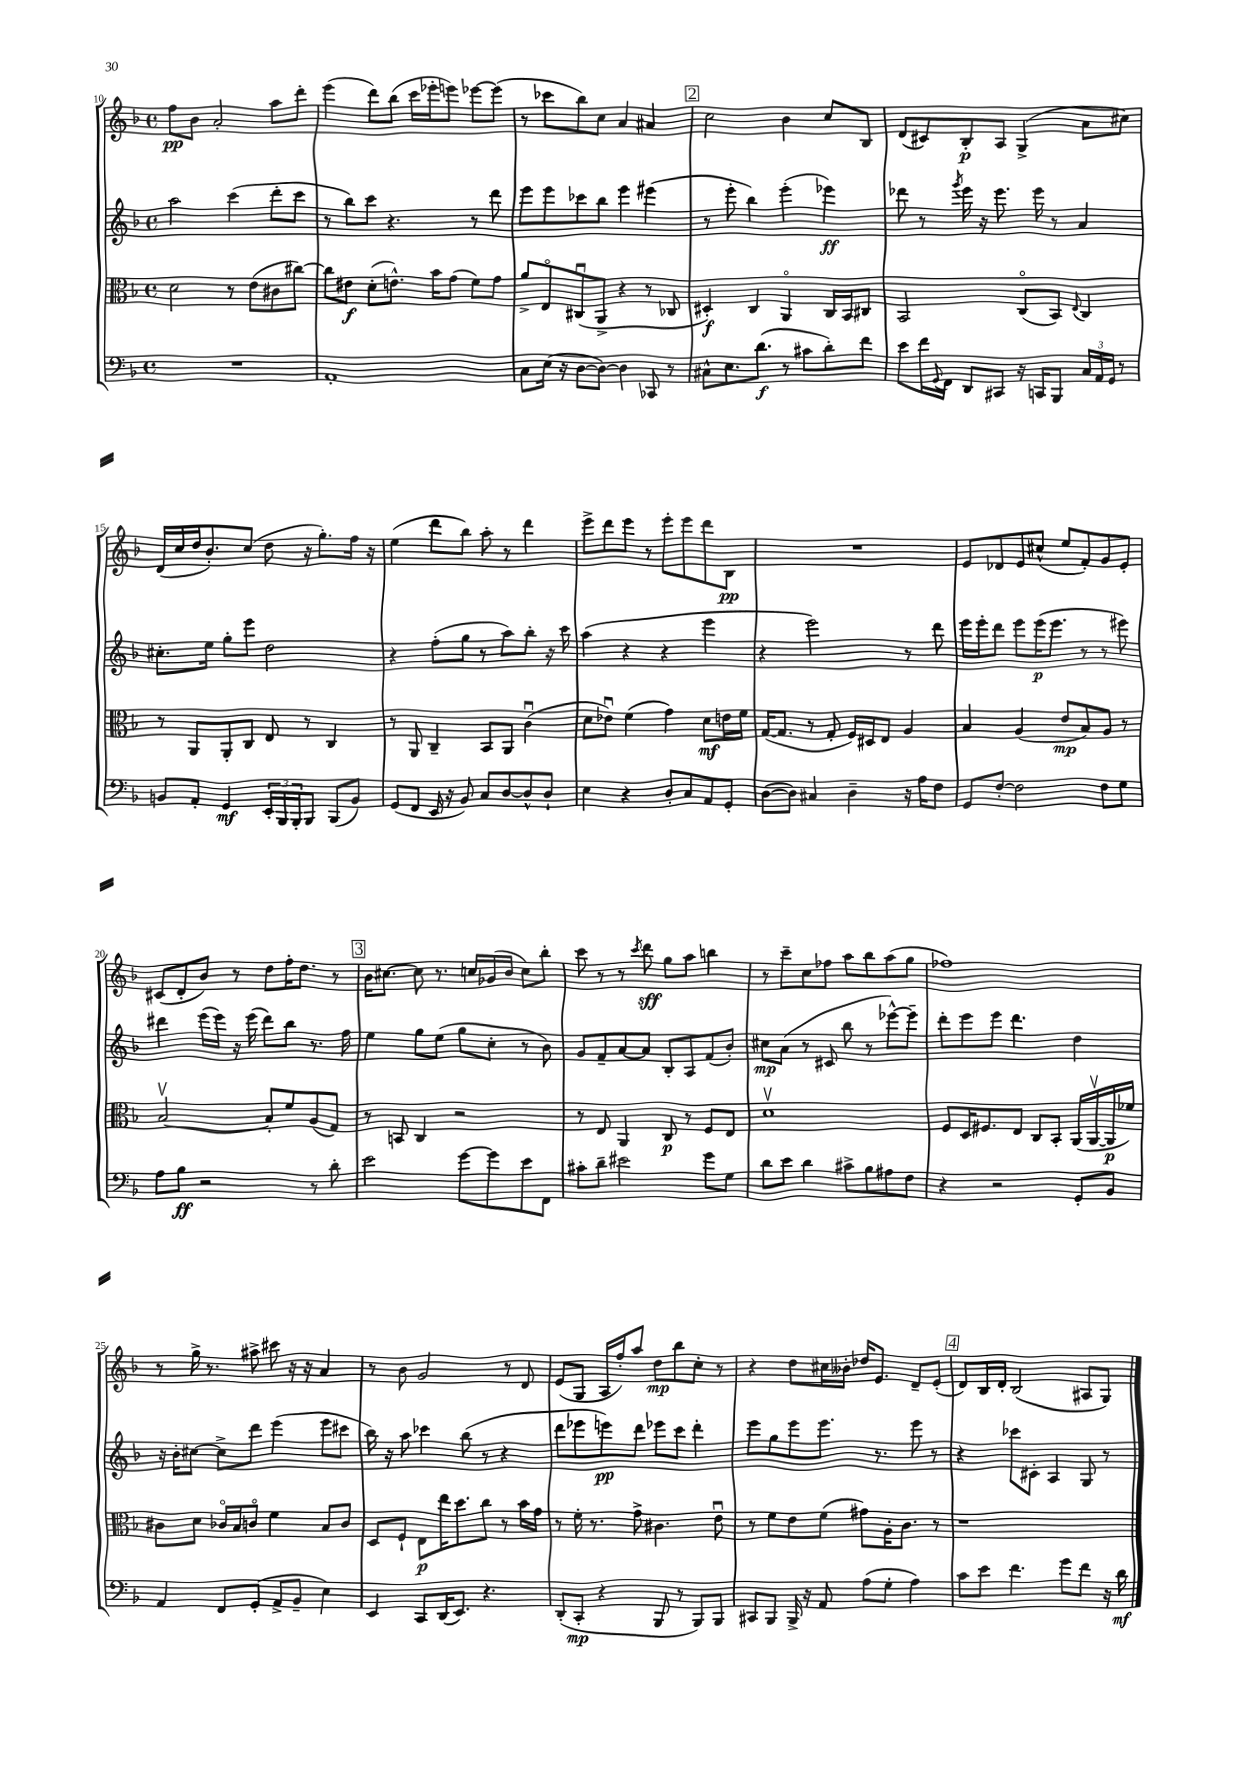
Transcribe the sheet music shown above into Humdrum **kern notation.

**kern	**kern	**kern	**kern
*staff4	*staff3	*staff2	*staff1
*clefF4	*clefC3	*clefG2	*clefG2
*k[b-]	*k[b-]	*k[b-]	*k[b-]
*M4/4	*M4/4	*M4/4	*M4/4
*met(c)	*met(c)	*met(c)	*met(c)
1r	2d\	2aa\	8ff\L
.	.	.	8b-\J
.	.	.	2a'/
.	8r	(4ccc\	.
.	(8e\L	.	.
.	8c#\	8ddd'\L	8aa\L
.	[8cc#\J)	8ccc\J	8ddd'\J
=	=	=	=
1AA'	8cc#\]L	8r	(4eee\
.	8e#\J	8bb-\L)	.
.	(8d'\L	8ccc\J	8ddd\L)
.	8.e^^\J)	4.r	(8bb-\J
.	.	.	16ccc\LL
.	16b-\LK	.	16eee-'\J
.	(8g\J	.	8eee\J)
.	8f\L)	8r	[8eee-\L
.	8g\J	8ddd\	(8eee-\]J
=	=	=	=
8C\L	8a^/L	8eee\L	8r
(16E\Jk	8Eo/	8eee\	8ccc-\L
16r	.	.	.
[8D\L	(8C#u/	8ccc-\	8bb-\)
8D\_J)	8AA^/J	8bb-\J	8cc\J
4D\]	4r	4eee\	4a/
8CC-/	8r	(4eee#\	4a#/
8r	8C-/	.	.
=	=	=	=
8C#^^\L	4D#'/)	8r	2cc\
8.E\	.	8eee'\	.
.	4C/	4bb-\)	.
(8.d\J	.	.	.
8r	4AAo/	(4eee'\	4b-\
8c#\L	.	.	.
8d'\)	16C/LL	4eee-\)	8cc/L
.	16BB-/J	.	.
8f\J	8C#/J	.	8B-/J
=	=	=	=
8e\L	2BB-/	8ddd-\	(8d/L
16f\L	.	8r	8c#/)
8qqGG/	.	.	.
16FF\JJ	.	.	.
.	.	8qggg/	.
8DD/L	.	16eee\	8B-'/
.	.	16r	.
8CC#/J	.	8.eee\	8A/J
16r	(8Co/L	.	(4G^/
16CC/LK	.	16eee\	.
8BBB-/J	8BB-/J)	8r	.
.	8qqE/	.	.
24C/LL	4C/	4a/	8a\L
24AA/	.	.	.
24GG/JJ	.	.	.
8r	.	.	8cc#\J)
=	=	=	=
8BB/L	8r	8.cc#'\L	(16d/LL
.	.	.	16cc/
8AA'/J	8AA/L	.	16dd/J
.	.	16ee\Jk	8.b-'/)
4GG/	8AA'/	8gg'\L	.
.	8C/J	8eee\J	(8cc/J
24EE'/LL	8E/	2dd\	8dd\
24BBB-/	.	.	.
24BBB-'/J	.	.	.
8BBB-/J	8r	.	16r
.	.	.	8.gg'\L)
(8BBB-/L	4C/	.	.
8BB/J)	.	.	16ff\Jk
.	.	.	16r
=	=	=	=
(8GG/L	8r	4r	(4ee\
8FF/J	8AA/	.	.
16EE/	4C~/	(8ff'\L	8ddd\L
16r	.	.	.
8BB-/)	.	8gg\J	8bb-\J)
8C/L	8BB-/L	8r	8aa'\
[8D/	8AA/J	8aa\L)	8r
8D^^/]	(4cu\	8bb-'\J	4ddd\
8D`/J	.	16r	.
.	.	16ccc\	.
=	=	=	=
4E\	8d\L	(4aa\	8eee^\L
.	8e-u\J)	.	8ddd\
4r	(4f\	4r	8eee\J
.	.	.	8r
8D'/L	4g\)	4r	8eee'\L
8C/	.	.	8eee\
8AA/	8d\L	4eee\	8ddd\
8GG'/J	16e\L	.	8B-\J
.	16f\JJ	.	.
=	=	=	=
([8D\L	([16G/LK	4r	1r
.	8.G/]J	.	.
8D\]J)	.	.	.
4C#/	8r	2eee\)	.
.	8G'/	.	.
4D~\	16F/LL)	.	.
.	16D#/J	.	.
.	8E/J	.	.
16r	4A/	8r	.
16A\LK	.	.	.
8F\J	.	8ddd\	.
=	=	=	=
8GG/L	4B-/	16eee\LL	8e/L
.	.	16eee'\J	.
[8F'/J	.	8ddd\J	8d-/
2F\]	(4A/	8eee\L	8e/
.	.	(16eee\K	(8cc#^^/J
.	.	8.eee\J	.
.	8e/L	.	8ee/L
.	8B-/)	8r	8f'/)
8F\L	8A/J	8r	8g/
8G\J	8r	8eee#\)	8e'/J
=	=	=	=
8A\L	[2B-v/	4ddd#\	(8c#/L
8B-\J	.	.	8d'/
2r	.	(16eee\LL	8b-/J)
.	.	16eee\JJ)	.
.	.	16r	8r
.	.	(16eee\	.
.	8B-'/]L	8ddd#\L)	8dd\L
.	8f/	8bb-\J	16ff'\K
.	.	.	8.dd\J
8r	(8A/	8.r	.
8d'\	8G/J)	.	8r
.	.	16ff\	.
=	=	=	=
2e\	8r	4ee\	16b-\LK
.	.	.	[8.cc#\J
.	8BB/	.	.
.	4C/	8gg\L	8cc#\]
.	.	(8ee\J	8.r
[8g\L	2r	8gg\L	.
.	.	.	16cc/LL
8g\]	.	8cc'\J	(16g-/
.	.	.	16b-/JJ
8e\	.	8r	8cc\L)
8FF\J	.	8b-\)	8bb-'\J
=	=	=	=
8c#'\L	8r	8g/L	8ccc\
8d~\J	8E/	8f~/	8r
2e#\	4AA/	[8a/	8r
.	.	.	8qccc/
.	.	8a/]J	8ddd\
.	8C/	8B-'/L	8gg\L
.	8r	8A/	8aa\J
8g\L	8F/L	(8f/	4bb\
8G\J	8E/J	8b-'/J)	.
=	=	=	=
8d\L	1dv	8cc#\L	8r
8e\J	.	(8a\J	8ccc~\L
4d\	.	8r	8cc\
.	.	8c#/	8ff-\J
8c#^\L	.	8bb-\	8aa\L
8B-\	.	8r	8bb-\
8A#\	.	[8eee-^^\L)	(8aa\
8F\J	.	8eee-~\]J	8gg\J
=	=	=	=
4r	8F/L	8ddd'\L	1ff-)
.	16D/K	8eee\	.
.	8.F#/	.	.
2r	.	8eee\J	.
.	8E/J	4.ddd\	.
.	8C/L	.	.
.	8BB-'/J	.	.
8GG'/L	(16AA/LL	4dd\	.
.	[16AAv/	.	.
8BB-/J	16AA/]	.	.
.	16f-/JJ)	.	.
=	=	=	=
4AA/	8c#\L	16r	8r
.	.	16b-'\LK	.
.	8d\J	[8cc#\J	16gg^\
.	.	.	8.r
8FF/L	16c-o/LL	8cc#^\]L	.
.	16B-/J	.	.
(8GG'/J	8co/J	8ddd\J	8aa#^\
8AA^/L	4f\	(4eee\	8ccc#\
8BB-~/J	.	.	16r
.	.	.	16r
4E\)	8B-/L	8eee\L	4a/
.	8c/J	8ccc#\J	.
=	=	=	=
4EE/	8D/L	16bb-\)	8r
.	.	16r	.
.	8F`/J	8aa\	8b-\
8CC/L	8E\L	4ccc-\	2g/
(16DD/K	16ee\K	.	.
8.EE/J)	8.dd\	.	.
.	.	(8bb-\	.
4.r	8cc\J	8r	.
.	8r	4r	8r
.	16b-\LL	.	8d/
.	16g\JJ	.	.
=	=	=	=
(8DD'/L	8r	8ddd\L	(8e/L
8CC'/J	16f'\	8eee-\	8G/J
.	8.r	.	.
4r	.	8eee\)	16A/LL
.	.	.	16ff'/J)
.	8g^\	8ddd\J	8aa/J
8BBB-/	4.c#\	8eee-\L	8dd\L
8r	.	8ccc\J	8bb-\
8BBB-/L)	.	4ddd'\	8cc'\J
8BBB-/J	8eu\	.	8r
=	=	=	=
8CC#/L	8r	8eee\L	4r
8BBB-/J	8f\L	8gg\	.
16BBB-^/	8e\	8eee\	8dd\L
16r	.	.	.
8AA/	(8f\J	8.eee\J	16cc#\L
.	.	.	16b--'\JJ
(8A\L	8g#\L)	.	16dd-/LK
.	.	8.r	8.e/J
8G'\J	16A'\K	.	.
.	8.c\J	.	.
4A\)	.	8eee\	8d~/L
.	8r	8r	(8e'/J
=	=	=	=
8c\L	1r	4r	8d/L)
8e\J	.	.	16B-/L
.	.	.	16d'/JJ
4.f\	.	8ccc-\L	(2B-/
.	.	8c#'\J	.
.	.	4A/	.
8g\L	.	.	.
8f\J	.	8G/	8A#/L
16r	.	8r	8G/J)
16d\	.	.	.
==	==	==	==
*-	*-	*-	*-
